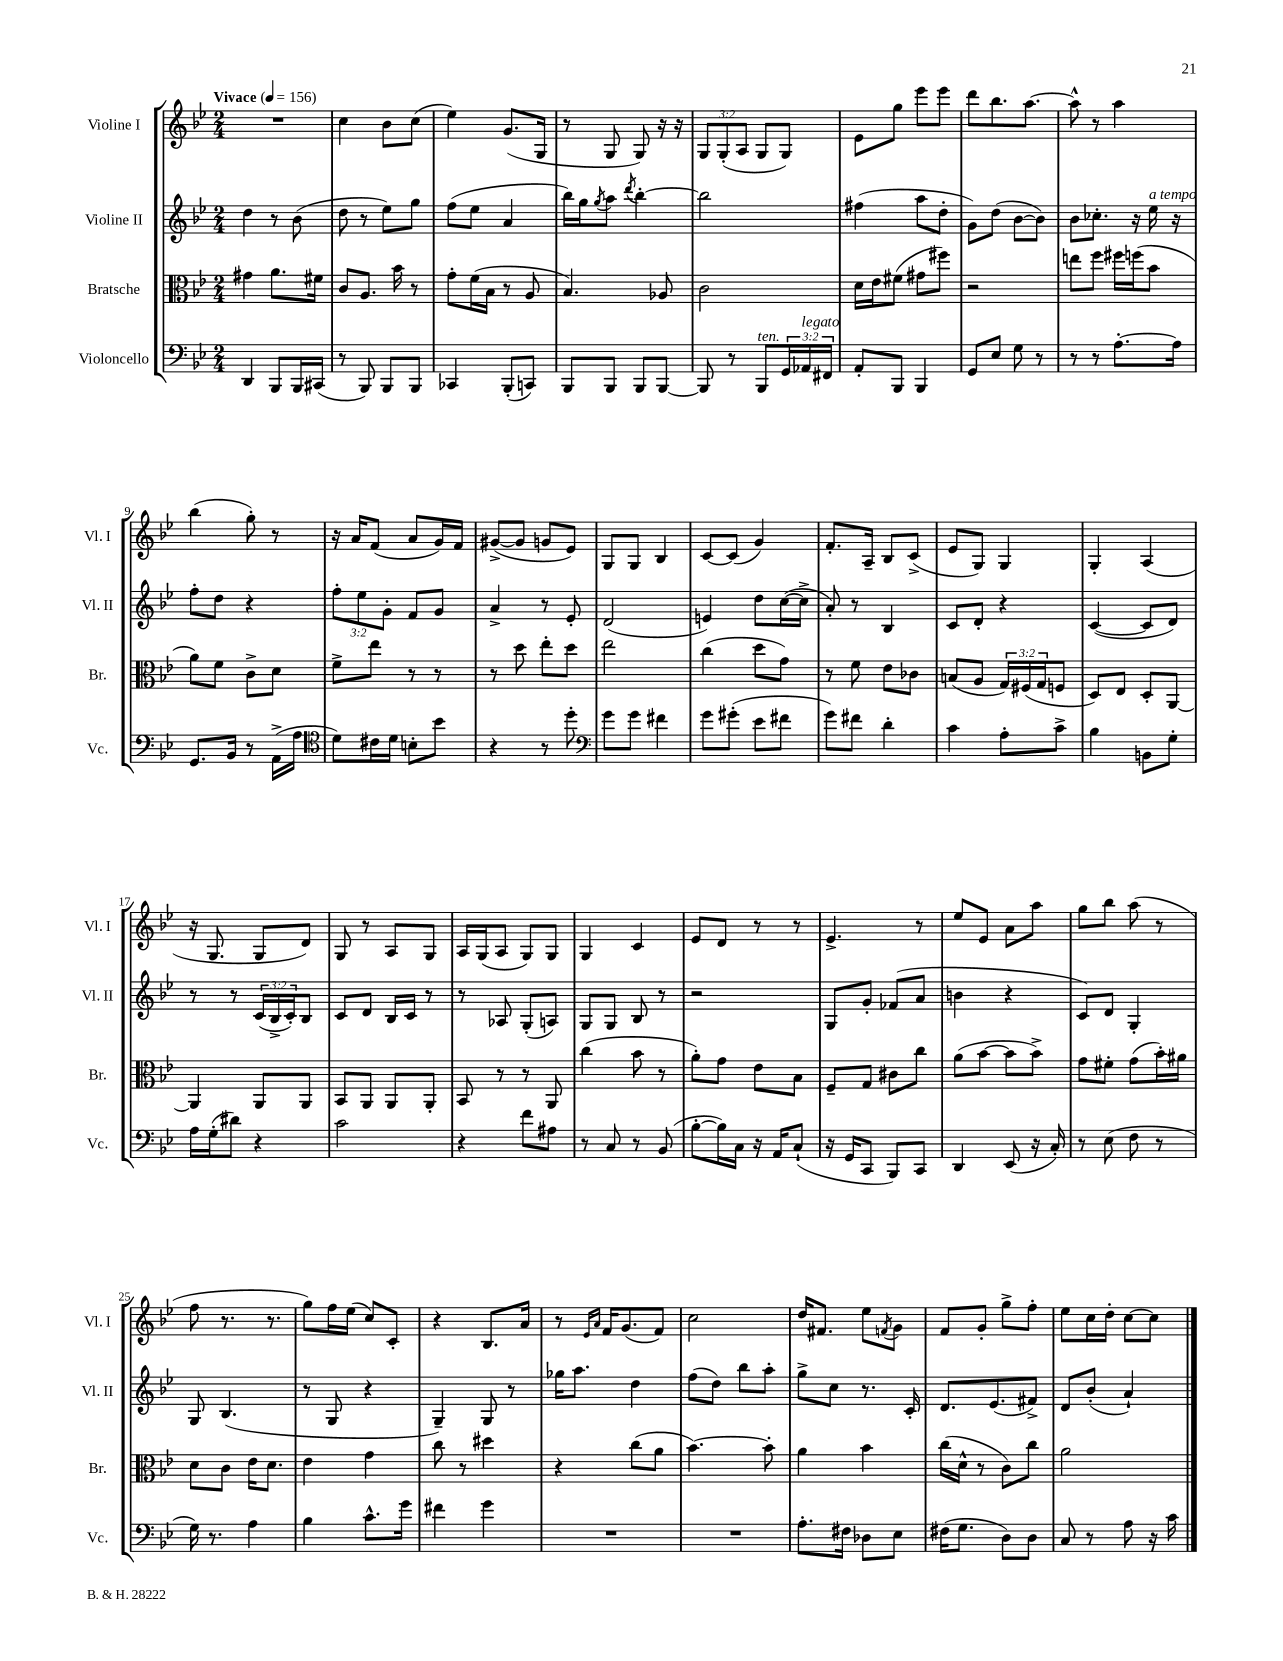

**kern	**kern	**kern	**kern
*part4	*part3	*part2	*part1
*staff4	*staff3	*staff2	*staff1
*I"Violoncello	*I"Bratsche	*I"Violine II	*I"Violine I
*I'Vc.	*I'Br.	*I'Vl. II	*I'Vl. I
*clefF4	*clefC3	*clefG2	*clefG2
*k[b-e-]	*k[b-e-]	*k[b-e-]	*k[b-e-]
*M2/4	*M2/4	*M2/4	*M2/4
*MM156	*MM156	*MM156	*MM156
=1	=1	=1	=1
!	!	!	!LO:TX:a:B:t=Vivace
4DD/	4g#X\	4dd\	2r
8BBB-/L	8.a\L	8r	.
16BBB-/L	.	(8b-\	.
(16CC#X/JJ	16f#X\Jk	.	.
=2	=2	=2	=2
8r	8c/L	8dd\	4cc\
8BBB-/)	8.A/J	8r	.
8BBB-/L	.	8ee-\L)	8b-\L
.	16b-\	.	.
8BBB-/J	8r	8gg\J	(8cc\J
=3	=3	=3	=3
4CC-X/	8g'\L	(8ff\L	4ee-\)
.	(16f\L	8ee-\J	.
.	16B-\JJ	.	.
(8BBB-'/L	8r	4a/	(8.g/L
8CCn/J)	8A/	.	.
.	.	.	16G/Jk
=4	=4	=4	=4
8BBB-/L	4.B-/)	16bb-\LL)	8r
.	.	16gg\J	.
.	.	8qgg/	.
8BBB-/J	.	8aa\J	8G/
.	.	8qddd/	.
8BBB-/L	.	[4bb-'\	8G/)
[8BBB-/J	8A-X/	.	16r
.	.	.	16r
=5	=5	=5	=5
8BBB-/]	2c\	2bb-\]	12G/L
.	.	.	(12G'/
8r	.	.	.
.	.	.	12A/J
!LO:TX:a:i:t=ten.	!	!	!
8BBB-/L	.	.	8G/L
24GG/L	.	.	8G/J)
!LO:TX:a:i:t=legato	!	!	!
24AA-X/	.	.	.
24FF#X/JJ	.	.	.
=6	=6	=6	=6
8AA'/L	16d\LL	(4ff#X\	8e-\L
.	16e-\J	.	.
8BBB-/J	(8f#X\J	.	8gg\J
4BBB-/	8g#X\L	8aa\L	8eee-\L
.	8ff#X\J)	8dd'\J	8eee-\J
=7	=7	=7	=7
8GG/L	2r	8g\L)	8ddd\L
8E-/J	.	(8dd\J	8.bb-\
8G\	.	[8b-\L	.
.	.	.	[8.aa\J
8r	.	8b-\J])	.
=8	=8	=8	=8
8r	8een\L	8b-\L	8aa^^\]
8r	8ff\J	8.cc-X'\J	8r
[8.A'\L	16ff#X\LL	.	4aa\
.	(16ffn\J	16r	.
!	!	!LO:TX:a:i:t=a tempo	!
.	8b-\J	16ee-\	.
16A\Jk]	.	16r	.
!!LO:LB:g=z
=9	=9	=9	=9
8.GG/L	8a\L)	8ff'\L	(4bb-\
.	8f\J	8dd\J	.
16BB-/Jk	.	.	.
8r	8c^\L	4r	8gg'\)
(16AA^\LL	8d\J	.	8r
16A\JJ	.	.	.
=10	=10	=10	=10
*clefC4	*	*	*
8d\L)	8f^\L	12ff'\L	16r
.	.	.	16a/KL
.	.	12ee-\	.
16c#X\L	8ee-\J	.	(8f/J
.	.	12g'\J	.
16d\JJ	.	.	.
8Bn'\L	8r	8f/L	8a/L
8b-\J	8r	8g/J	16g/L)
.	.	.	16f/JJ
=11	=11	=11	=11
4r	8r	4a^/	([8g#X^/L
.	8dd\	.	8g#/J]
8r	8ee-'\L	8r	8gn/L
8dd'\	8dd\J	8e-'/	8e-/J)
=12	=12	=12	=12
*clefF4	*	*	*
8g\L	2ee-\	(2d/	8G/L
8g\J	.	.	8G/J
4f#X\	.	.	4B-/
=13	=13	=13	=13
8g\L	(4cc\	4en/)	[8c/L
(8g#X'\J	.	.	(8c/J]
8e-\L	8dd\L	8dd\L	4g/)
8f#X\J	8g\J)	([16cc\L	.
.	.	16cc^\JJ]	.
=14	=14	=14	=14
8g\L)	8r	8a'/)	8.f'/L
8f#X\J	8f\	8r	.
.	.	.	16A~/Jk
4d'\	8e-\L	4B-/	8B-/L
.	8c-X\J	.	(8c^/J
=15	=15	=15	=15
4c\	(8Bn/L	8c/L	8e-/L
.	8A/J	8d'/J	8G/J)
8A'\L	24G/LL)	4r	4G/
.	(24F#X/	.	.
.	24G/J	.	.
8c^\J	8Fn/J	.	.
=16	=16	=16	=16
4B-\	8D/L)	([4c/	4G'/
.	8E-/J	.	.
8BBn\L	8D'/L	8c/L]	(4A/
8G'\J	[8AA/J	8d/J)	.
!!LO:LB:g=z
=17	=17	=17	=17
16A\LL	4AA/]	8r	16r
(16G'\J	.	.	8.G/
8d#X\J)	.	8r	.
4r	8AA/L	(24c/LL	8G/L
.	.	24B-^/	.
.	.	24c'/J)	.
.	8AA/J	8B-/J	8d/J)
=18	=18	=18	=18
2c\	8BB-/L	8c/L	8G/
.	8AA/J	8d/J	8r
.	8AA/L	16B-/LL	8A/L
.	.	16c/JJ	.
.	8AA'/J	8r	8G/J
=19	=19	=19	=19
4r	8BB-/	8r	16A/LL
.	.	.	(16G/J
.	8r	8A-X/	8A/J
8f\L	8r	(8G'/L	8G/L)
8A#X\J	8AA/	8An/J)	8G/J
=20	=20	=20	=20
8r	(4cc\	8G/L	4G/
8C/	.	8G/J	.
8r	8b-\	8B-/	4c/
(8BB-/	8r	8r	.
=21	=21	=21	=21
[8B-'\L	8a'\L)	2r	8e-/L
16B-\L])	8g\J	.	8d/J
16C\JJ	.	.	.
16r	8e-\L	.	8r
16AA/KL	.	.	.
(8C`/J	8B-\J	.	8r
=22	=22	=22	=22
16r	8F~/L	8G/L	4.e-^/
16GG/KL	.	.	.
8CC/J	8G/J	8g'/J	.
8BBB-/L)	8c#X\L	(8f-X/L	.
8CC/J	8cc\J	8a/J	8r
=23	=23	=23	=23
4DD/	(8a\L	4bn\	8ee-/L
.	[8b-\J	.	8e-/J
(8EE-/	8b-\L]	4r	8a\L
16r	8b-^\J)	.	8aa\J
16C'/)	.	.	.
=24	=24	=24	=24
8r	8g\L	8c/L)	8gg\L
(8E-\	8f#X'\J	8d/J	8bb-\J
8F\	(8g\L	4G'/	(8aa\
8r	16b-'\L)	.	8r
.	16a#X\JJ	.	.
!!LO:LB:g=z
=25	=25	=25	=25
16G\)	8d\L	8G/	8ff\
8.r	.	.	.
.	8c\J	(4.B-/	8.r
4A\	16e-\KL	.	.
.	8.d\J	.	8.r
=26	=26	=26	=26
4B-\	4e-\	8r	8gg\L)
.	.	8G/	16ff\L
.	.	.	(16ee-\JJ
8.c^^\L	4g\	4r	8cc/L)
.	.	.	8c'/J
16g\Jk	.	.	.
=27	=27	=27	=27
4f#X\	8cc\	4G~/)	4r
.	8r	.	.
4g\	4dd#X\	8G/	8.B-/L
.	.	8r	.
.	.	.	16a/Jk
=28	=28	=28	=28
2r	4r	16gg-X\KL	8r
.	.	8.aa\J	.
.	.	.	16qqe-/LL
.	.	.	16qqa/JJ
.	.	.	16f/KL
.	.	.	(8.g/
.	(8cc\L	4dd\	.
.	8a\J	.	8f/J)
=29	=29	=29	=29
2r	[4.b-\)	(8ff\L	2cc\
.	.	8dd\J)	.
.	.	8bb-\L	.
.	8b-'\]	8aa'\J	.
=30	=30	=30	=30
8.A'\L	4a\	8gg^\L	16dd/KL
.	.	.	8.f#X/J
.	.	8cc\J	.
16F#X\Jk	.	.	.
8D-X\L	4b-\	8.r	8ee-\L
.	.	.	8qfn/
8E-\J	.	.	8g\J
.	.	16c'/	.
=31	=31	=31	=31
(16F#X\KL	(16cc\LL	8.d/L	8f/L
8.G\J	16d^^\JJ	.	.
.	8r	.	8g'/J
.	.	(8.e-/	.
8D\L)	8c\L)	.	8gg^\L
8D\J	8cc\J	8f#X^/J)	8ff'\J
=32	=32	=32	=32
8C/	2a\	8d/L	8ee-\L
8r	.	(8b-'/J	16cc\L
.	.	.	16dd'\JJ
8A\	.	4a`/)	[8cc\L
16r	.	.	8cc\J]
16c\	.	.	.
==	==	==	==
*-	*-	*-	*-
